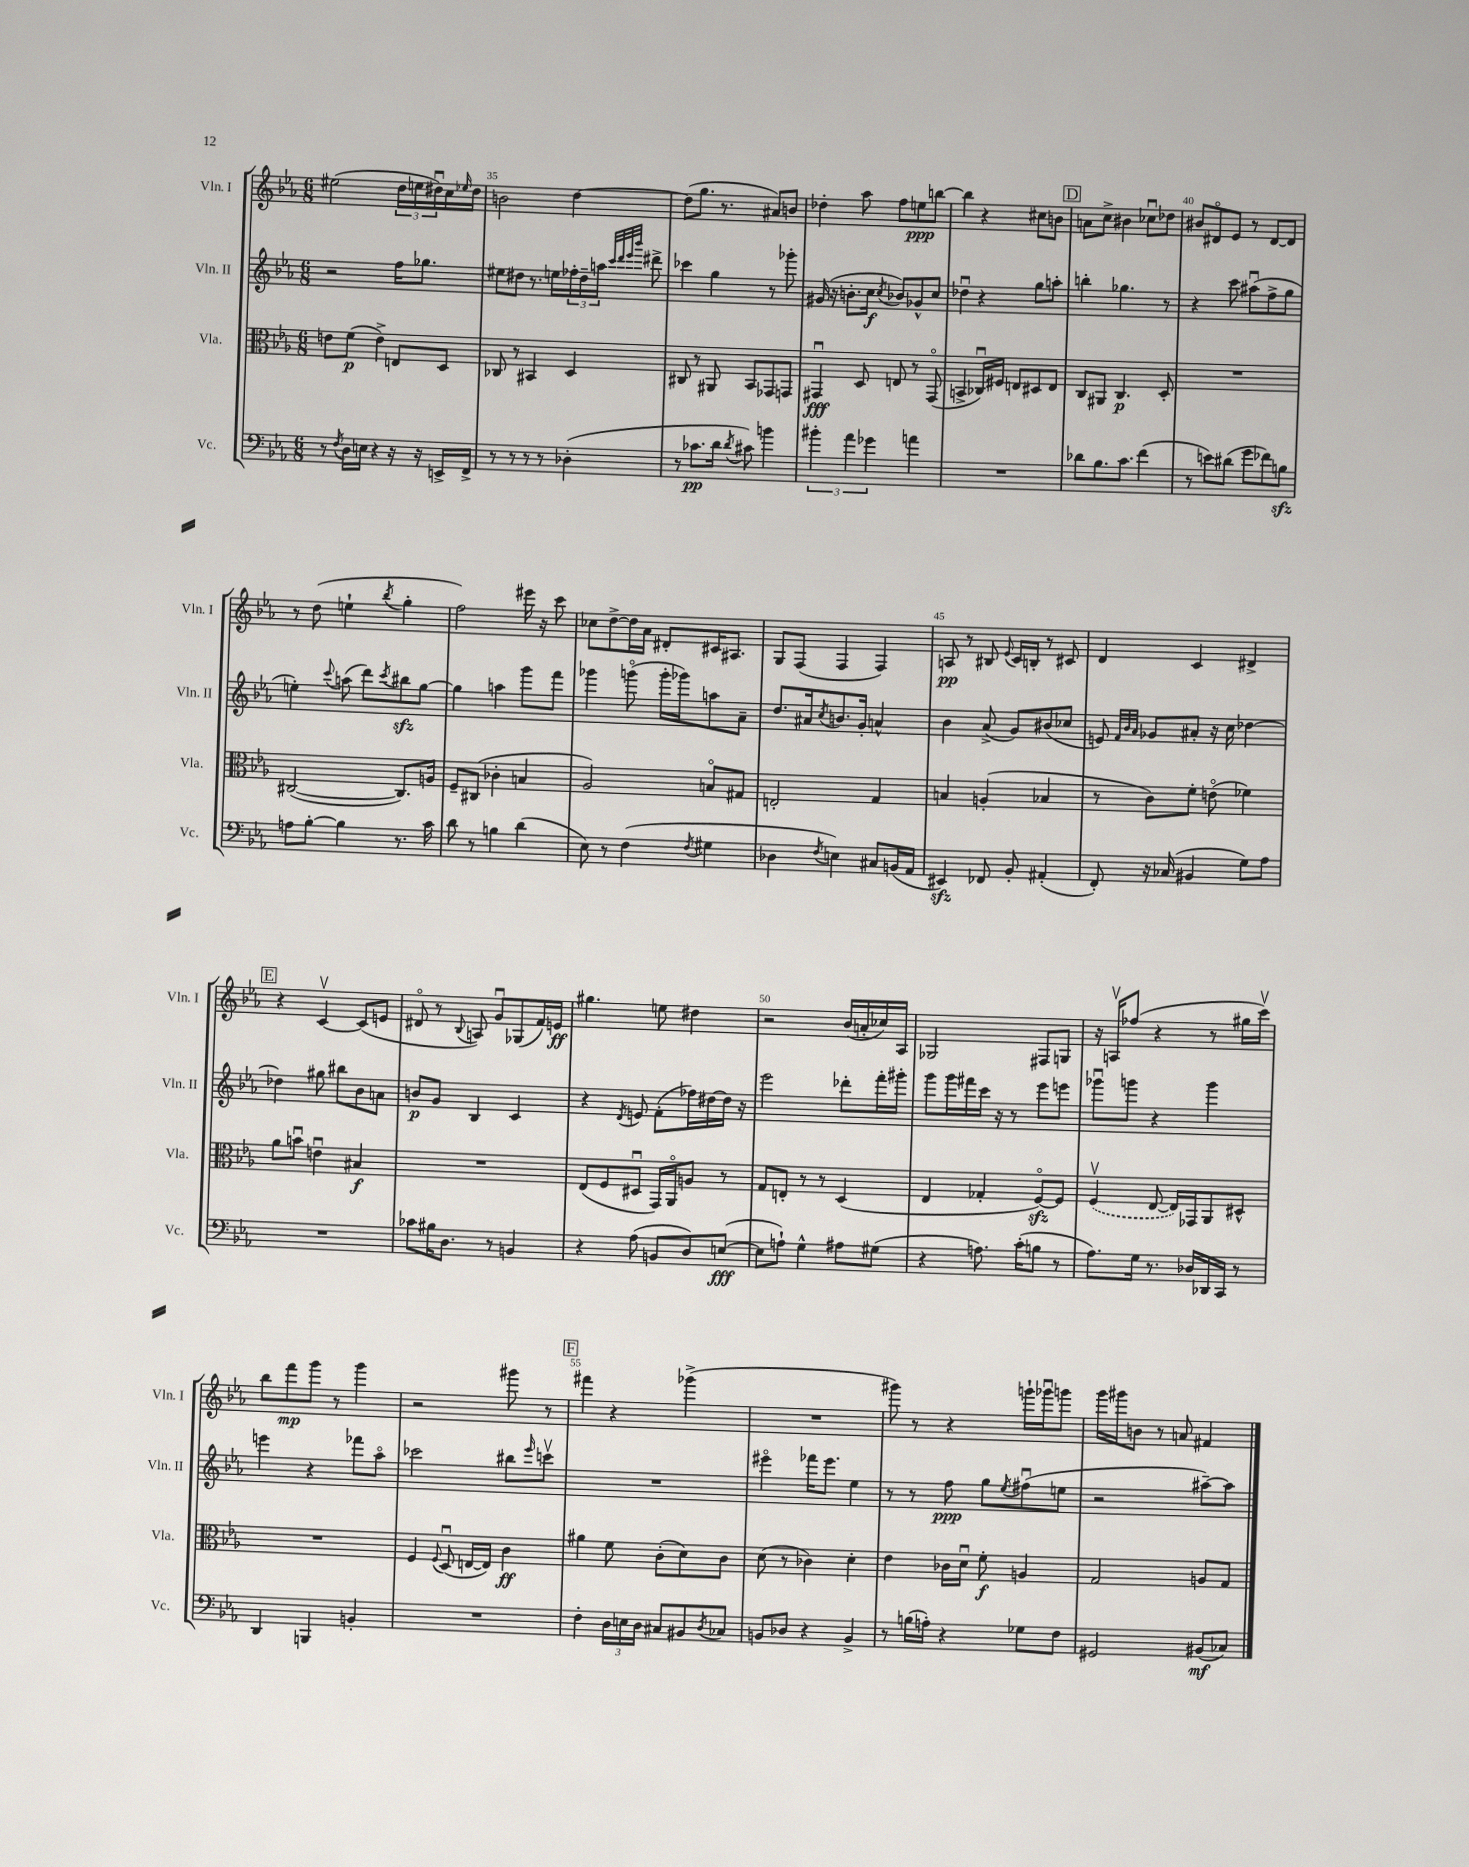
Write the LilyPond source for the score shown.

<<
\new StaffGroup <<
\new Staff = "s0" \with { instrumentName = "Vln. I" shortInstrumentName = "Vln. I" } {
    \clef treble \key ees \major \numericTimeSignature \time 6/8
    eis''2( \tuplet 3/2 { d''16 e''16 dis''16\downbow) } c''16 \grace { ees''16 } dis''16 |
    b'2 d''4~ |
    d''8( g''8. r8. ais'8) b'8 |
    des''4-. aes''8 f''8 e''8\ppp b''8~ |
    b''4 r4 cis''8 b'8 |
    \mark \markup { \box "D" } a'8 c''8-> bis'4 ces''8\downbow des''8 |
    bis'8 dis'8\flageolet ees'8 r8 dis'8~ dis'8 |
    r8 d''8( e''4-! \acciaccatura { bes''8 } g''4-. |
    f''2) eis'''16 r16 c'''8 |
    ces''8 d''8~-> d''16 aes'16 dis'8-. cis'16 ais8. |
    g8 f8( f4 f4) |
    a8\pp r8 bis8 \appoggiatura { ees'8 } c'16 b16-. r8 cis'8 |
    d'4 c'4 dis'4-> |
    \mark \markup { \box "E" } r4 c'4~\upbow c'8( e'8 |
    dis'8\flageolet r8 \appoggiatura { bes8 } a8) g'8\downbow ges8( f'16) e'16\ff |
    gis''4. e''8 dis''4 |
    r2 bes'16( a'16-. ces''16) aes16 |
    ges2 fis8 g8 |
    r16 a16\upbow fes''8( r4 r8 gis''16 c'''16\upbow) |
    bes''8 f'''8\mp g'''8 r8 g'''4 |
    r2 gis'''8 r8 |
    \mark \markup { \box "F" } fis'''4 r4 ges'''4->( |
    R2. |
    gis'''8) r8 r4 g'''16-! ges'''16\downbow g'''8 |
    g'''16 gis'''16 b'8 r8 a'8 fis'4 \bar "|." |
}
\new Staff = "s1" \with { instrumentName = "Vln. II" shortInstrumentName = "Vln. II" } {
    \clef treble \key ees \major \numericTimeSignature \time 6/8
    r2 f''16 ges''8. |
    eis''8 dis''8 r8. e''16 \tuplet 3/2 { fes''16-. dis''16-- a''16 } \grace { c'''32 d'''32 ees'''32 bes'''32 } dis'''8-> |
    ces'''4 g''4 r8 ges'''8-. |
    gis'16( r16 b'8.-. c''16\f \acciaccatura { c''8 } bes'8) ges'8-^ c''8 |
    des''4\downbow r4 g''8 a''8-. |
    \mark \markup { \box "D" } b''4-. ges''4. r8 |
    r4 c'''8 ais''8\downbow( f''8-> g''8 |
    e''4-.) \appoggiatura { c'''8 } a''8( d'''8) \acciaccatura { c'''8 } bis''8\sfz g''8~ |
    g''4 a''4 g'''8 f'''8 |
    ges'''4 g'''8\flageolet( g'''16-. ges'''16) a''8 aes'8-- |
    d''8. ais'16 \acciaccatura { c''8 } b'8. g'16-. a'4-^ |
    bes'4 aes'8->( g'8) bis'8( ces''8 |
    e'8) \grace { f'32 bes'32 aes'32 } ges'8 ais'8-. r16 c''16 des''4~ |
    \mark \markup { \box "E" } des''4 gis''8 bis''8 bes'8 a'8 |
    b'8\p g'8 bes4 c'4 |
    r4 \acciaccatura { d'8 } e'8 f'8-.( fes''16) dis''16~ dis''16 r16 |
    ees'''2 des'''8-. f'''16-. gis'''16-. |
    g'''8 g'''16 fis'''16 c'''16 r16 r8 ees'''8 e'''8 |
    ges'''8\downbow g'''8 r4 g'''4 |
    e'''4 r4 fes'''8 aes''8\flageolet |
    ces'''2 bis''8 \grace { ees'''16 } c'''8\upbow |
    \mark \markup { \box "F" } R2. |
    eis'''4\flageolet fes'''16 eis'''8. ees''4 |
    r8 r8 f''8\ppp g''8 \acciaccatura { ees''8 } fis''8\downbow( e''8 |
    r2 ais''8~--) ais''8 \bar "|." |
}
\new Staff = "s2" \with { instrumentName = "Vla." shortInstrumentName = "Vla." } {
    \clef alto \key ees \major \numericTimeSignature \time 6/8
    e'8 f'8\p( e'4->) e8 d8 |
    ces8 r8 bis,4 d4 |
    cis8 r8 ais,8 bes,8 ges,8 g,8 |
    gis,4\downbow\fff d8 e8 r8 gis,8\flageolet( |
    b,4-> ces16\downbow) fis16 e8 dis8 e8 |
    \mark \markup { \box "D" } c8 ais,8 c4.\p d8-. |
    R2. |
    cis2~( cis8.) a16 |
    f8-- cis8( ces'4-. b4 |
    aes2) b8\flageolet gis8 |
    e2-. g4 |
    b4 a4-.( bes4 |
    r8 c'8) f'8-. e'8\flageolet( fes'4) |
    \mark \markup { \box "E" } aes'8 b'8\downbow e'4\downbow bis4\f |
    R2. |
    ees8( f8 dis8\downbow g,16) aes,16\flageolet a8 r8 |
    g8 e8-. r8 r8 d4( |
    ees4 ges4-. f8~\flageolet\sfz) f8 |
    \once \slurDashed f4\upbow( ees8~ ees16) ges,16 aes,8 dis8-^ |
    R2. |
    f4 \appoggiatura { f8 } d8\downbow( e16~ e16) c'4\ff |
    \mark \markup { \box "F" } ais'4 f'8 c'8-.( d'8) c'8 |
    d'8( r8 ces'4) d'4-. |
    ees'4 ces'16 d'16\downbow f'8-.\f a4 |
    g2 a8 g8 \bar "|." |
}
\new Staff = "s3" \with { instrumentName = "Vc." shortInstrumentName = "Vc." } {
    \clef bass \key ees \major \numericTimeSignature \time 6/8
    r8 \acciaccatura { f8 } d16 e16 r4 r16 r16 e,16-> f,16-> |
    r8 r8 r8 r8 des4-.( |
    r8 ces'8.\pp d'16 \acciaccatura { d'8 } cis'8) b'4 |
    \tuplet 3/2 { bis'4-. aes'4 ges'4 } a'4 |
    R2. |
    \mark \markup { \box "D" } des'8 bes8. c'8. f'4( |
    r8 e'8) dis'8( g'8 fes'8) b8\sfz |
    a8 bes8~-. bes4 r8. c'16 |
    d'8 r8 b4 d'4( |
    ees8) r8 f4( \acciaccatura { f8 } gis4 |
    des4 \acciaccatura { f8 } e4) cis8 b,16( aes,16 |
    eis,4\sfz) fes,8 bes,8-. ais,4-.( |
    f,8-.) r16 ces16( bis,4 g8) aes8 |
    \mark \markup { \box "E" } R2. |
    ces'8 bis16 d8. r8 b,4 |
    r4 aes8( b,8 d8) e8~\fff( |
    e8 a8-!) g4-^ ais8 gis8( |
    r4 a8.) c'16-.( b8 r8 |
    aes8.) g16 r8. des16 des,16 c,16 r8 |
    d,4 b,,4 b,4-. |
    R2. |
    \mark \markup { \box "F" } f4-. \tuplet 3/2 { d16 e16 d16 } cis8 bis,8 \acciaccatura { d8 } ces8 |
    b,8 des8 r4 b,4-> |
    r8 b16( a16-.) r4 ges8 f8 |
    gis,2 bis,8\mf( ces8) \bar "|." |
}
>>
>>
\layout { \context { \Score currentBarNumber = #34 \override BarNumber.break-visibility = ##(#f #t #t) barNumberVisibility = #(every-nth-bar-number-visible 5) } }
